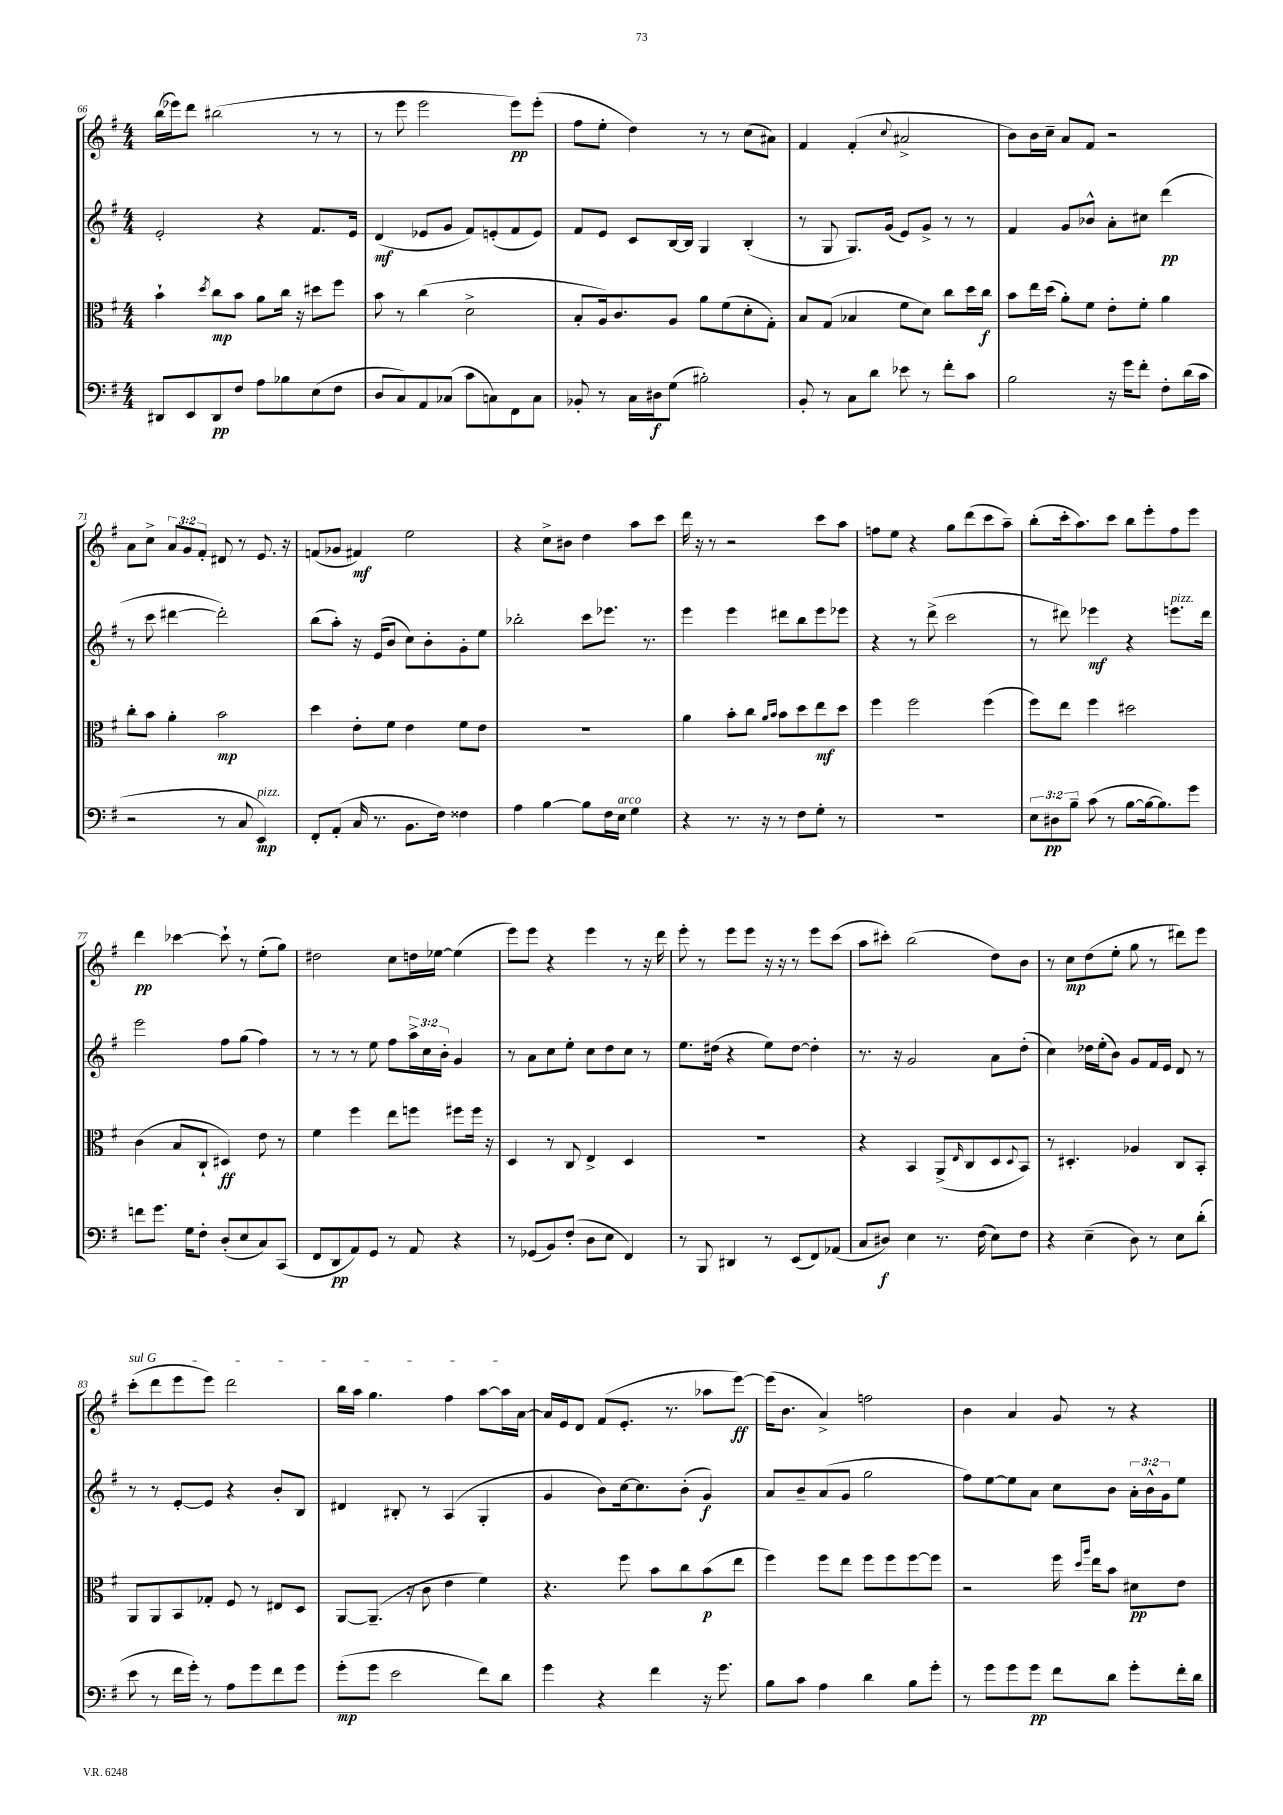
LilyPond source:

<<
\new StaffGroup <<
\new Staff = "s0" {
    \clef treble \key g \major \numericTimeSignature \time 4/4 \override Staff.TupletNumber.text = #tuplet-number::calc-fraction-text
    b''16( ees'''16) d'''8 bis''2( r8 r8 |
    r8 e'''8 e'''2 e'''8\pp) e'''8-.( |
    fis''8 e''8-. d''4) r8 r8 c''8( ais'8) |
    fis'4 fis'4-.( \appoggiatura { c''8 } ais'2-> |
    b'8) b'16 c''16-- a'8 fis'8 r2 |
    a'8 c''8-> \tuplet 3/2 { a'8 g'8 fis'8-. } dis'8 r8 e'8. r16 |
    f'8( ges'8 fis'4\mf) e''2 |
    r4 c''8-> bis'8 d''4 a''8 c'''8 |
    d'''16 r16 r8 r2 c'''8 a''8 |
    f''8 e''8 r4 g''8 d'''8( c'''8 a''8--) |
    b''8-.( c'''16-. a''8.) c'''8 b''8 e'''8-. fis''8 e'''8 |
    d'''4\pp ces'''4~ ces'''8-! r8 e''8-.( g''8) |
    dis''2 c''8 d''16 ees''16~ ees''4( |
    e'''8) e'''8 r4 e'''4 r8 r16 d'''16 |
    e'''8-. r8 e'''8 e'''8 r16 r16 r8 e'''8 c'''8( |
    a''8 cis'''8-.) b''2( d''8) b'8 |
    r8 c''8\mp d''8( e''8-. g''8 r8 dis'''8) e'''8 |
    \once \override TextSpanner.bound-details.left.text = \markup { \italic "sul G" } c'''8-.\startTextSpan( d'''8 e'''8 e'''8) d'''2 |
    b''16 a''16 g''4. fis''4 a''8~ a''16 a'16~\stopTextSpan |
    a'16 e'16 d'8 fis'8( e'8.-. r8. aes''8 e'''8~\ff) |
    e'''16( b'8. a'4->) f''2 |
    b'4 a'4 g'8 r8 r4 \bar "|." |
}
\new Staff = "s1" {
    \clef treble \key g \major \numericTimeSignature \time 4/4 \override Staff.TupletNumber.text = #tuplet-number::calc-fraction-text
    e'2-. r4 fis'8. e'16 |
    d'4\mf( ees'8 g'8 fis'8) e'8-.( fis'8 e'8) |
    fis'8 e'8 c'8 b16~ b16 g4 b4-.( |
    r8 g8 g8.) g'16( e'8) g'8-> r8 r8 |
    fis'4 g'8 bes'8-^ a'8-. cis''8 d'''4\pp( |
    r8 c'''8 dis'''4~ dis'''2-.) |
    b''8( a''8-.) r16 e'16( b'8 c''8) b'8-. g'8-. e''8 |
    bes''2-. c'''8 ees'''8. r8. |
    e'''4 e'''4 dis'''8 b''8 e'''8 ees'''8 |
    r4 r8 d'''8->( c'''2 |
    r8 dis'''8) ees'''4\mf r4 e'''8.^\markup { \italic "pizz." } dis'''16 |
    e'''2 fis''8 g''8( fis''4) |
    r8 r8 r8 e''8 fis''8 \tuplet 3/2 { a''16-> c''16 b'16-. } g'4 |
    r8 a'8 c''8 e''8-. c''8 d''8 c''8 r8 |
    e''8. dis''16( r4 e''8) dis''8~ dis''4-. |
    r8. r16 g'2 a'8 d''8-.( |
    c''4) des''16 e''16-.( b'8) g'8 fis'16 e'16 d'8 r8 |
    r8 r8 e'8~-. e'8 r4 b'8-. b8 |
    dis'4 bis8-. r8 a4( g4-. |
    g'4 b'8) c''16~ c''8. b'8-.( g'4\f) |
    a'8 b'8-- a'8( g'8 g''2 |
    fis''8) e''8~ e''8 a'8 c''8 b'8 \tuplet 3/2 { a'16-. b'16-^ g'16 } e''8 \bar "|." |
}
\new Staff = "s2" {
    \clef alto \key g \major \numericTimeSignature \time 4/4
    b'4-! \acciaccatura { d''8 } c''8\mp b'8 a'8 c''16 r16 dis''8 fis''8 |
    b'8 r8 c''4( d'2-> |
    b8-. a16) c'8. a8 a'8 fis'8( d'8-. g8-.) |
    b8 g8( bes4 fis'8 d'8) c''8 d''16 c''16\f |
    b'8 e''16 d''16( a'8-.) fis'8 e'8-. fis'8-. a'4 |
    c''8-. b'8 a'4-. b'2\mp |
    d''4 e'8-. fis'8 e'4 fis'8 e'8 |
    r1 |
    a'4 b'8-. c''8 \grace { a'16 b'16 } b'8 d''8 e''8\mf d''8 |
    fis''4 fis''2 fis''4( |
    fis''8) e''8 fis''4 dis''2 |
    c'4( b8 c8-! dis4\ff) e'8 r8 |
    fis'4 fis''4 e''8 f''8 fis''8 fis''16 r16 |
    d4 r8 c8 e4-> d4 |
    R1 |
    r4 b,4 a,8->( \grace { e16 } c8 d8 \appoggiatura { d8 } b,8) |
    r8 dis4.-. aes4 c8 b,8-. |
    a,8 a,8 b,8 ges8-. fis8 r8 eis8 d8 |
    a,8~ a,8.--( r16 c'8 e'4 fis'4) |
    r4. fis''8 b'8 c''8 b'8\p( e''8 |
    fis''4) fis''8 e''8 fis''8 fis''8 fis''8~ fis''8 |
    r2 fis''16 \grace { d''16 a''16 } e''16 b'8 dis'8\pp e'8 \bar "|." |
}
\new Staff = "s3" {
    \clef bass \key g \major \numericTimeSignature \time 4/4 \override Staff.TupletNumber.text = #tuplet-number::calc-fraction-text
    dis,8 e,8 dis,8\pp fis8 a8 bes8 e8( fis8 |
    d8 c8) a,8 ces8( c'8 c8) fis,8 c8 |
    bes,8-. r8 c16 dis16\f g8( bis2-.) |
    b,8-. r8 c8 d'8 ees'8 r8 fis'8-. c'8 |
    b2 r16 g'16 fis'8-. fis8-. d'16( c'16 |
    r2 r8 c8 e,4\mp^\markup { \italic "pizz." }) |
    fis,8-. a,8-.( c16 r8. b,8. fis16) fisis4 |
    a4 b4~ b8 fis16 e16^\markup { \italic "arco" } g4 |
    r4 r8. r16 r8 fis8 g8-. r8 |
    R1 |
    \tuplet 3/2 { e8 dis8\pp b8-- } c'8( r8 b8~ b16~ b8.) g'8 |
    f'8 g'8. g16 fis8-. d8-.( e8 c8) c,8( |
    fis,8 d,8\pp a,8) g,8 r8 a,8 r4 |
    r8 ges,8( b,8) fis8-.( d8 e8 fis,4) |
    r8 b,,8 dis,4 r8 e,8( fis,8) aes,8( |
    c8 dis8\f) e4 r8. fis16( e8) fis8 |
    r4 e4--( d8) r8 e8 d'8-.( |
    e'8 r8 fis'16 g'16-.) r8 a8 g'8 fis'8 g'8 |
    g'8-.\mp( g'8 e'2 fis'8) d'8 |
    g'4 r4 fis'4 r16 g'8. |
    b8 c'8 a4 d'4 b8 g'8-. |
    r8 g'8 g'8 g'8\pp fis'8 d'8 g'8-. fis'16-. d'16 \bar "|." |
}
>>
>>
\layout { \context { \Score currentBarNumber = #66 } }
